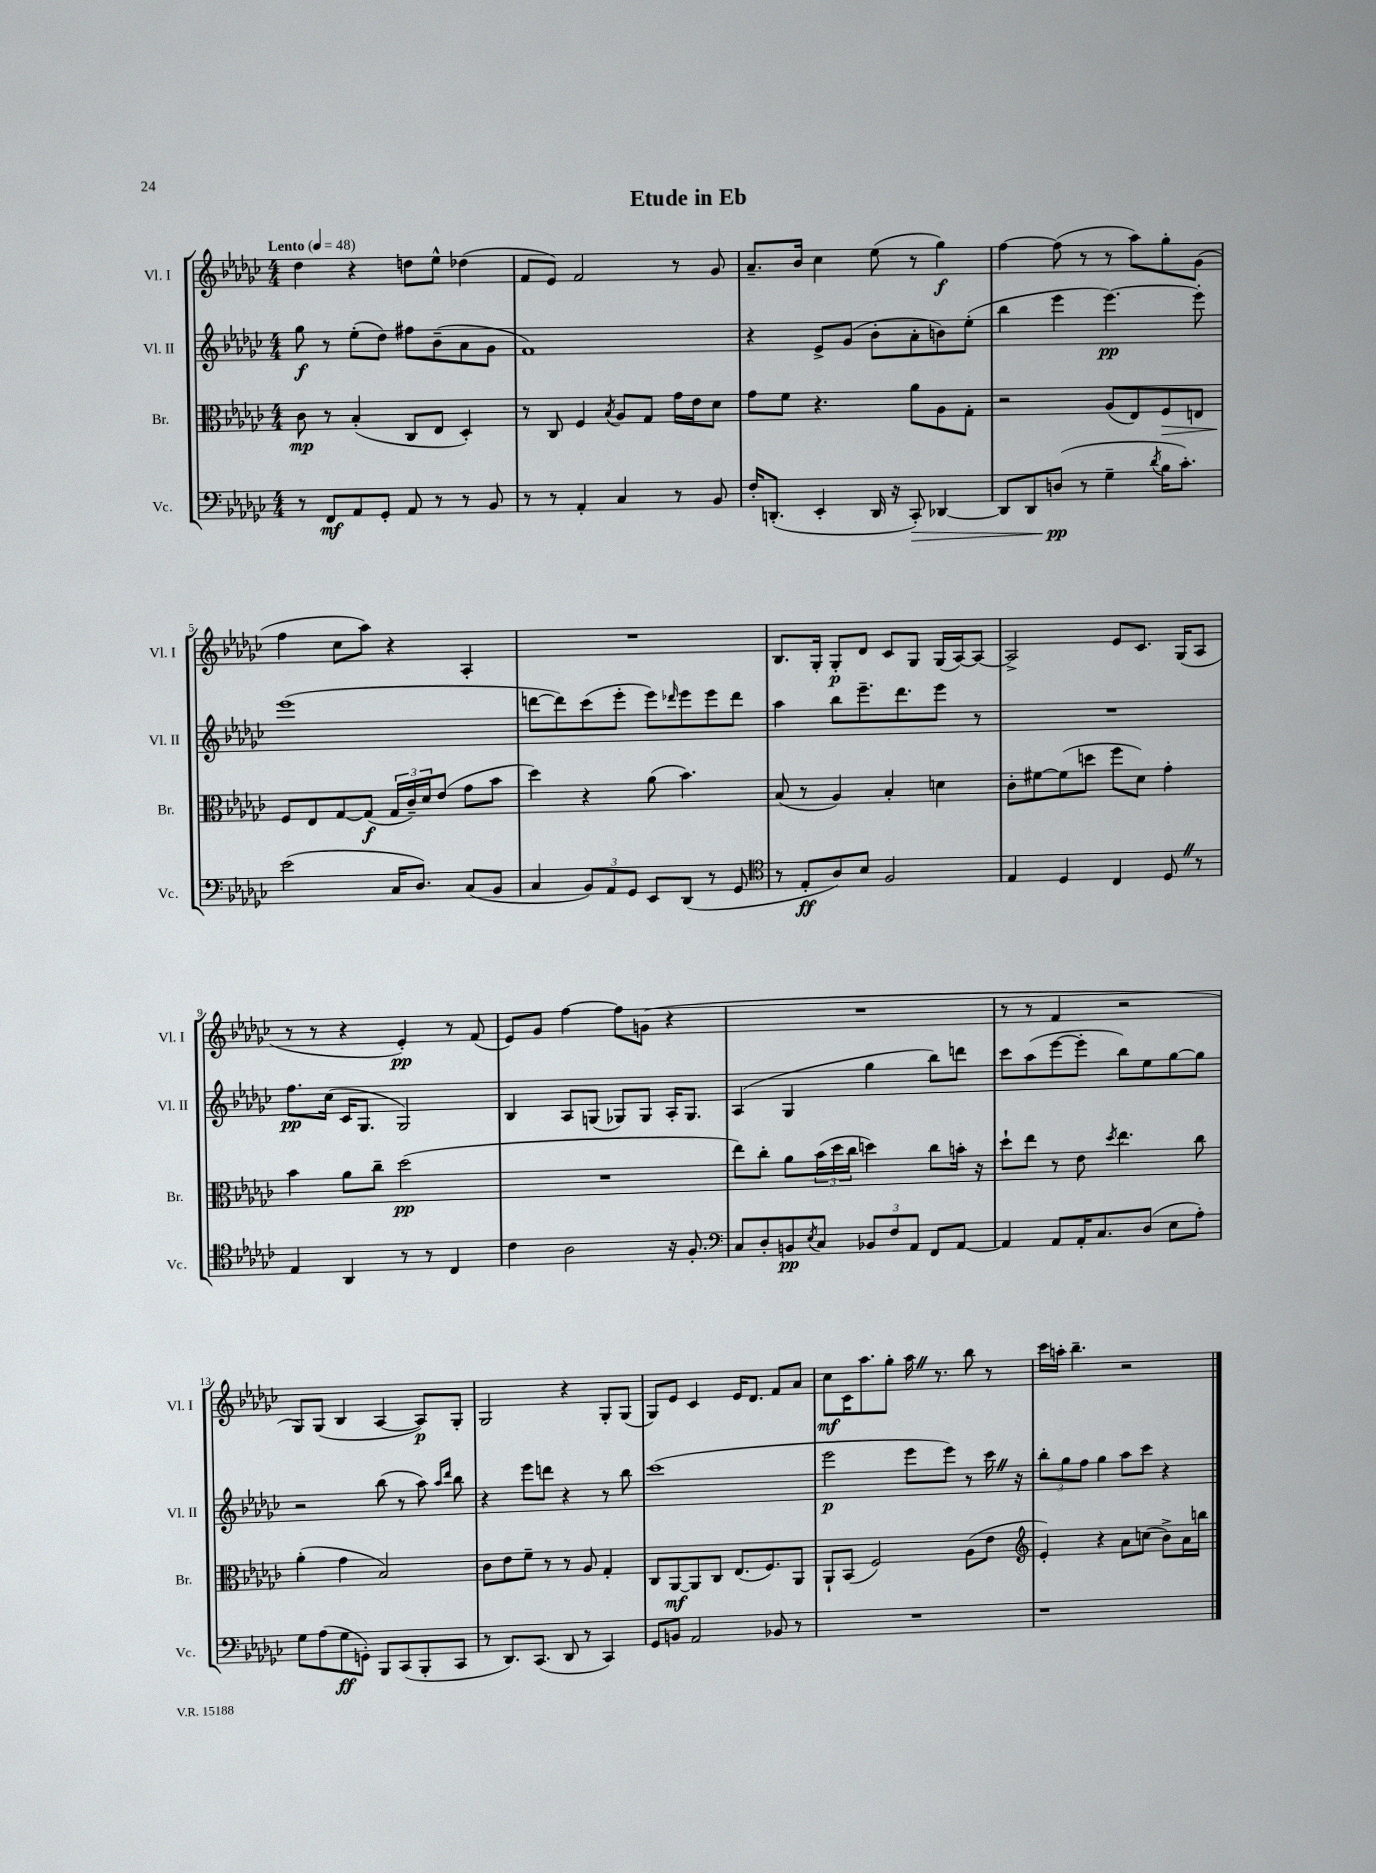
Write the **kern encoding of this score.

**kern	**dynam	**kern	**dynam	**kern	**dynam	**kern	**dynam
*part4	*part4	*part3	*part3	*part2	*part2	*part1	*part1
*staff4	*staff4	*staff3	*staff3	*staff2	*staff2	*staff1	*staff1
*I"Vc.	*	*I"Br.	*	*I"Vl. II	*	*I"Vl. I	*
*I'Vc.	*	*I'Br.	*	*I'Vl. II	*	*I'Vl. I	*
*clefF4	*	*clefC3	*	*clefG2	*	*clefG2	*
*k[b-e-a-d-g-c-]	*	*k[b-e-a-d-g-c-]	*	*k[b-e-a-d-g-c-]	*	*k[b-e-a-d-g-c-]	*
*M4/4	*	*M4/4	*	*M4/4	*	*M4/4	*
*MM48	*	*MM48	*	*MM48	*	*MM48	*
=1	=1	=1	=1	=1	=1	=1	=1
!	!	!	!	!	!	!LO:TX:a:B:t=Lento	!
8r	.	8c-\	mp	8gg-\	f	4dd-\	.
8FF/L	mf	8r	.	8r	.	.	.
8AA-/	.	(4B-'/	.	(8ee-'\L	.	4r	.
8GG-'/J	.	.	.	8dd-\J)	.	.	.
8AA-/	.	8C-/L	.	8ff#X\L	.	8ddn\L	.
8r	.	8E-/J	.	(8b-~\	.	8ee-^^\J	.
8r	.	4D-'/)	.	8a-\	.	(4dd-X\	.
8BB-/	.	.	.	8g-\J	.	.	.
=2	=2	=2	=2	=2	=2	=2	=2
8r	.	8r	.	1f)	.	8f/L	.
8r	.	8C-/	.	.	.	8e-/J)	.
4AA-'/	.	4F/	.	.	.	2f/	.
.	.	8qB-/	.	.	.	.	.
4C-/	.	8A-/L	.	.	.	.	.
.	.	8G-/J	.	.	.	.	.
8r	.	16g-\LL	.	.	.	8r	.
.	.	16e-\J	.	.	.	.	.
8BB-/	.	8d-\J	.	.	.	8g-/	.
=3	=3	=3	=3	=3	=3	=3	=3
16F'/KL	.	8g-\L	.	4r	.	8.a-~/L	.
(8.DDn'/J	.	.	.	.	.	.	.
.	.	8f\J	.	.	.	.	.
.	.	.	.	.	.	16b-/Jk	.
4EE-'/	.	4.r	.	8e-^/L	.	4cc-\	.
.	.	.	.	(8g-/J	.	.	.
16DD/	.	.	.	8b-'\L	.	(8ee-\	.
16r	.	.	.	.	.	.	.
!	!LO:HP:b	!	!	!	!	!	!
8CC-'/)	>	8a-\L	.	8a-'\	.	8r	.
[4DD-X/	.	8A-\	.	8bn\)	.	4gg-\)	f
.	.	8G-'\J	.	(8ee-'\J	.	.	.
=4	=4	=4	=4	=4	=4	=4	=4
8DD-/L]	.	2r	.	4bb-\	.	[4ff\	.
8DD-/	.	.	.	.	.	.	.
(8Dn/J	pp	.	.	4eee-\	.	(8ff\]	.
8r	]	.	.	.	.	8r	.
4G-~\	.	(8A-/L	.	[4.eee-\)	pp	8r	.
.	.	8E-/)	.	.	.	8aa-\L)	.
8qd-/	.	.	.	.	.	.	.
!	!	!	!LO:HP:b	!	!	!	!
16B-\KL	.	8F/	>	.	.	8gg-'\	.
8.c-'\J)	.	.	.	.	.	.	.
.	.	8En/J	.	8eee-'\]	.	(8g-\J	.
!!LO:LB:g=z
=5	=5	=5	=5	=5	=5	=5	=5
(2e-\	.	8F/L	.	(1eee-	.	4ff\	.
.	.	8E-/	]	.	.	.	.
.	.	[8G-/	.	.	.	8cc-\L	.
.	.	(8G-/J]	f	.	.	8aa-\J)	.
16C-/KL	.	24G-/LL	.	.	.	4r	.
.	.	24c-~/)	.	.	.	.	.
8.D-/J)	.	.	.	.	.	.	.
.	.	24d-/J	.	.	.	.	.
.	.	(8e-/J	.	.	.	.	.
(8C-/L	.	8g-\L	.	.	.	4A-'/	.
8BB-/J	.	8b-\J	.	.	.	.	.
=6	=6	=6	=6	=6	=6	=6	=6
4C-/	.	4dd-\)	.	[8dddn\L	.	1r	.
.	.	.	.	8ddd\])	.	.	.
12BB-/L)	.	4r	.	(8ccc-\	.	.	.
12AA-/	.	.	.	.	.	.	.
.	.	.	.	8eee-'\J	.	.	.
12GG-/J	.	.	.	.	.	.	.
8EE-/L	.	(8a-\	.	8eee-\L)	.	.	.
.	.	.	.	16qqddd-X/	.	.	.
(8DD-/J	.	4.b-\)	.	8eee-\	.	.	.
8r	.	.	.	8eee-\	.	.	.
8GG-/	.	.	.	8ddd-\J	.	.	.
=7	=7	=7	=7	=7	=7	=7	=7
*clefC4	*	*	*	*	*	*	*
8r	.	(8B-/	.	4aa-\	.	8.B-/L	.
8E-'/L	ff	8r	.	.	.	.	.
.	.	.	.	.	.	16G-'/Jk	.
8A-/)	.	4A-/)	.	8bb-\L	.	8G-'/L	p
8B-/J	.	.	.	8.eee-~\	.	8d-/J	.
2F/	.	4B-'/	.	.	.	8c-/L	.
.	.	.	.	8.ddd-\	.	.	.
.	.	.	.	.	.	8G-/J	.
.	.	4dn\	.	8eee-\J	.	(16G-/LL	.
.	.	.	.	.	.	[16A-/J)	.
.	.	.	.	8r	.	8A-/J_	.
=8	=8	=8	=8	=8	=8	=8	=8
4E-/	.	8c-'\L	.	1r	.	2A-^/]	.
.	.	[8f#X\	.	.	.	.	.
4D-/	.	(8f#\]	.	.	.	.	.
.	.	8ddn\J	.	.	.	.	.
4C-/	.	8ff\L	.	.	.	8e-/L	.
.	.	8d-\J)	.	.	.	8.c-/J	.
8D-Z/	.	4g-'\	.	.	.	.	.
.	.	.	.	.	.	(16G-/KL	.
8r	.	.	.	.	.	8A-/J	.
!!LO:LB:g=z
=9	=9	=9	=9	=9	=9	=9	=9
4E-/	.	4b-\	.	8.ff\L	pp	8r	.
.	.	.	.	.	.	8r	.
.	.	.	.	(16cc-\Jk	.	.	.
4AA-/	.	8a-\L	.	16c-/KL	.	4r	.
.	.	.	.	8.G-/J	.	.	.
.	.	8cc-~\J	.	.	.	.	.
8r	.	(2dd-\	pp	2G-/)	.	4e-'/)	pp
8r	.	.	.	.	.	.	.
4C-/	.	.	.	.	.	8r	.
.	.	.	.	.	.	(8f/	.
=10	=10	=10	=10	=10	=10	=10	=10
4c-\	.	1r	.	4B-/	.	8e-/L)	.
.	.	.	.	.	.	8g-/J	.
2A-\	.	.	.	8A-/L	.	[4ff\	.
.	.	.	.	(8Gn/J	.	.	.
.	.	.	.	8G-X/L)	.	8ff\L]	.
.	.	.	.	8G-/J	.	(8gn\J	.
16r	.	.	.	16A-'/KL	.	4r	.
8.F'/	.	.	.	8.G-/J	.	.	.
=11	=11	=11	=11	=11	=11	=11	=11
*clefF4	*	*	*	*	*	*	*
8C-/L	.	8ee-\L)	.	(4A-/	.	1r	.
8D-'/	.	8cc-'\J	.	.	.	.	.
8BBn/	pp	8a-\L	.	4G-/	.	.	.
8qE-/	.	.	.	.	.	.	.
8C-/J	.	(24b-\L	.	.	.	.	.
.	.	24dd-\	.	.	.	.	.
.	.	24cc-\JJ	.	.	.	.	.
12BB-X/L	.	4ddn\)	.	4gg-\	.	.	.
12F/	.	.	.	.	.	.	.
12AA-/J	.	.	.	.	.	.	.
8FF/L	.	8cc-\L	.	8bb-\L)	.	.	.
[8AA-/J	.	16bn'\Jk	.	8dddn\J	.	.	.
.	.	16r	.	.	.	.	.
=12	=12	=12	=12	=12	=12	=12	=12
4AA-/]	.	8dd-`\L	.	8ccc-\L	.	8r	.
.	.	8ee-\J	.	(8aa-\	.	8r	.
8AA-/L	.	8r	.	[8eee-\	.	4f/	.
16AA-'/K	.	8e-\	.	8eee-'\J]	.	.	.
8.C-/	.	.	.	.	.	.	.
.	.	8qdd-/	.	.	.	.	.
.	.	4.ee-\	.	8bb-\L)	.	2r	.
(8D-/J	.	.	.	8ee-\	.	.	.
8E-\L	.	.	.	[8gg-\	.	.	.
8A-'\J)	.	8cc-\	.	8gg-\J]	.	.	.
!!LO:LB:g=z
=13	=13	=13	=13	=13	=13	=13	=13
8G-\L	.	(4a-'\	.	2r	.	8G-/L)	.
(8A-\	.	.	.	.	.	(8G-/J	.
8G-\	ff	4g-\	.	.	.	4B-/	.
8GGn'\J)	.	.	.	.	.	.	.
8BBB-/L	.	2B-/)	.	(8bb-\	.	[4A-/	.
(8CC-/	.	.	.	8r	.	.	.
8BBB-'/	.	.	.	8aa-\)	.	8A-/L])	p
.	.	.	.	16qqaa-/LL	.	.	.
.	.	.	.	16qqddd-/JJ	.	.	.
8CC-/J	.	.	.	8bb-\	.	8G-'/J	.
=14	=14	=14	=14	=14	=14	=14	=14
8r	.	8c-\L	.	4r	.	2G-/	.
8.DD-/L)	.	8e-\	.	.	.	.	.
.	.	8f~\J	.	8eee-\L	.	.	.
(8.CC-/J	.	.	.	.	.	.	.
.	.	8r	.	8dddn\J	.	.	.
8DD-/	.	8r	.	4r	.	4r	.
8r	.	8A-/	.	.	.	.	.
4CC-/)	.	4G-'/	.	8r	.	8G-'/L	.
.	.	.	.	8bb-\	.	(8G-/J	.
=15	=15	=15	=15	=15	=15	=15	=15
8GG-/L	.	8C-/L	.	(1ccc-	.	8G-/L)	.
8BBn/J	.	[8AA-/	mf	.	.	8e-/J	.
2AA-/	.	8AA-/]	.	.	.	4c-/	.
.	.	8C-/J	.	.	.	.	.
.	.	(8.E-/L	.	.	.	16e-/KL	.
.	.	.	.	.	.	8.d-/J	.
.	.	8.F/)	.	.	.	.	.
8BB-X/	.	.	.	.	.	8f/L	.
8r	.	8AA-/J	.	.	.	8a-/J	.
=16	=16	=16	=16	=16	=16	=16	=16
1r	.	8AA-`/L	.	2eee-\	p	8cc-\L	mf
.	.	(8BB-/J	.	.	.	16c-\K	.
.	.	.	.	.	.	8.aa-\	.
.	.	2F/)	.	.	.	.	.
.	.	.	.	.	.	8gg-'\J	.
.	.	.	.	8eee-\L	.	16aa-Z\	.
.	.	.	.	.	.	8.r	.
.	.	.	.	8eee-\J)	.	.	.
.	.	(8A-\L	.	8r	.	8bb-\	.
.	.	8e-\J	.	16ccc-Z\	.	8r	.
.	.	.	.	16r	.	.	.
=17	=17	=17	=17	=17	=17	=17	=17
*	*	*clefG2	*	*	*	*	*
1r	.	4e-'/)	.	12bb-'\L	.	16ccc-\LL	.
.	.	.	.	.	.	16aan'\JJ	.
.	.	.	.	12gg-\	.	.	.
.	.	.	.	.	.	4.bb-~\	.
.	.	.	.	12ff\J	.	.	.
.	.	4r	.	4gg-\	.	.	.
.	.	8a-\L	.	8aa-\L	.	2r	.
.	.	(8ccn\J	.	8ccc-\J	.	.	.
.	.	8b-^\L)	.	4r	.	.	.
.	.	16a-\L	.	.	.	.	.
.	.	16bbn\JJ	.	.	.	.	.
==	==	==	==	==	==	==	==
*-	*-	*-	*-	*-	*-	*-	*-
